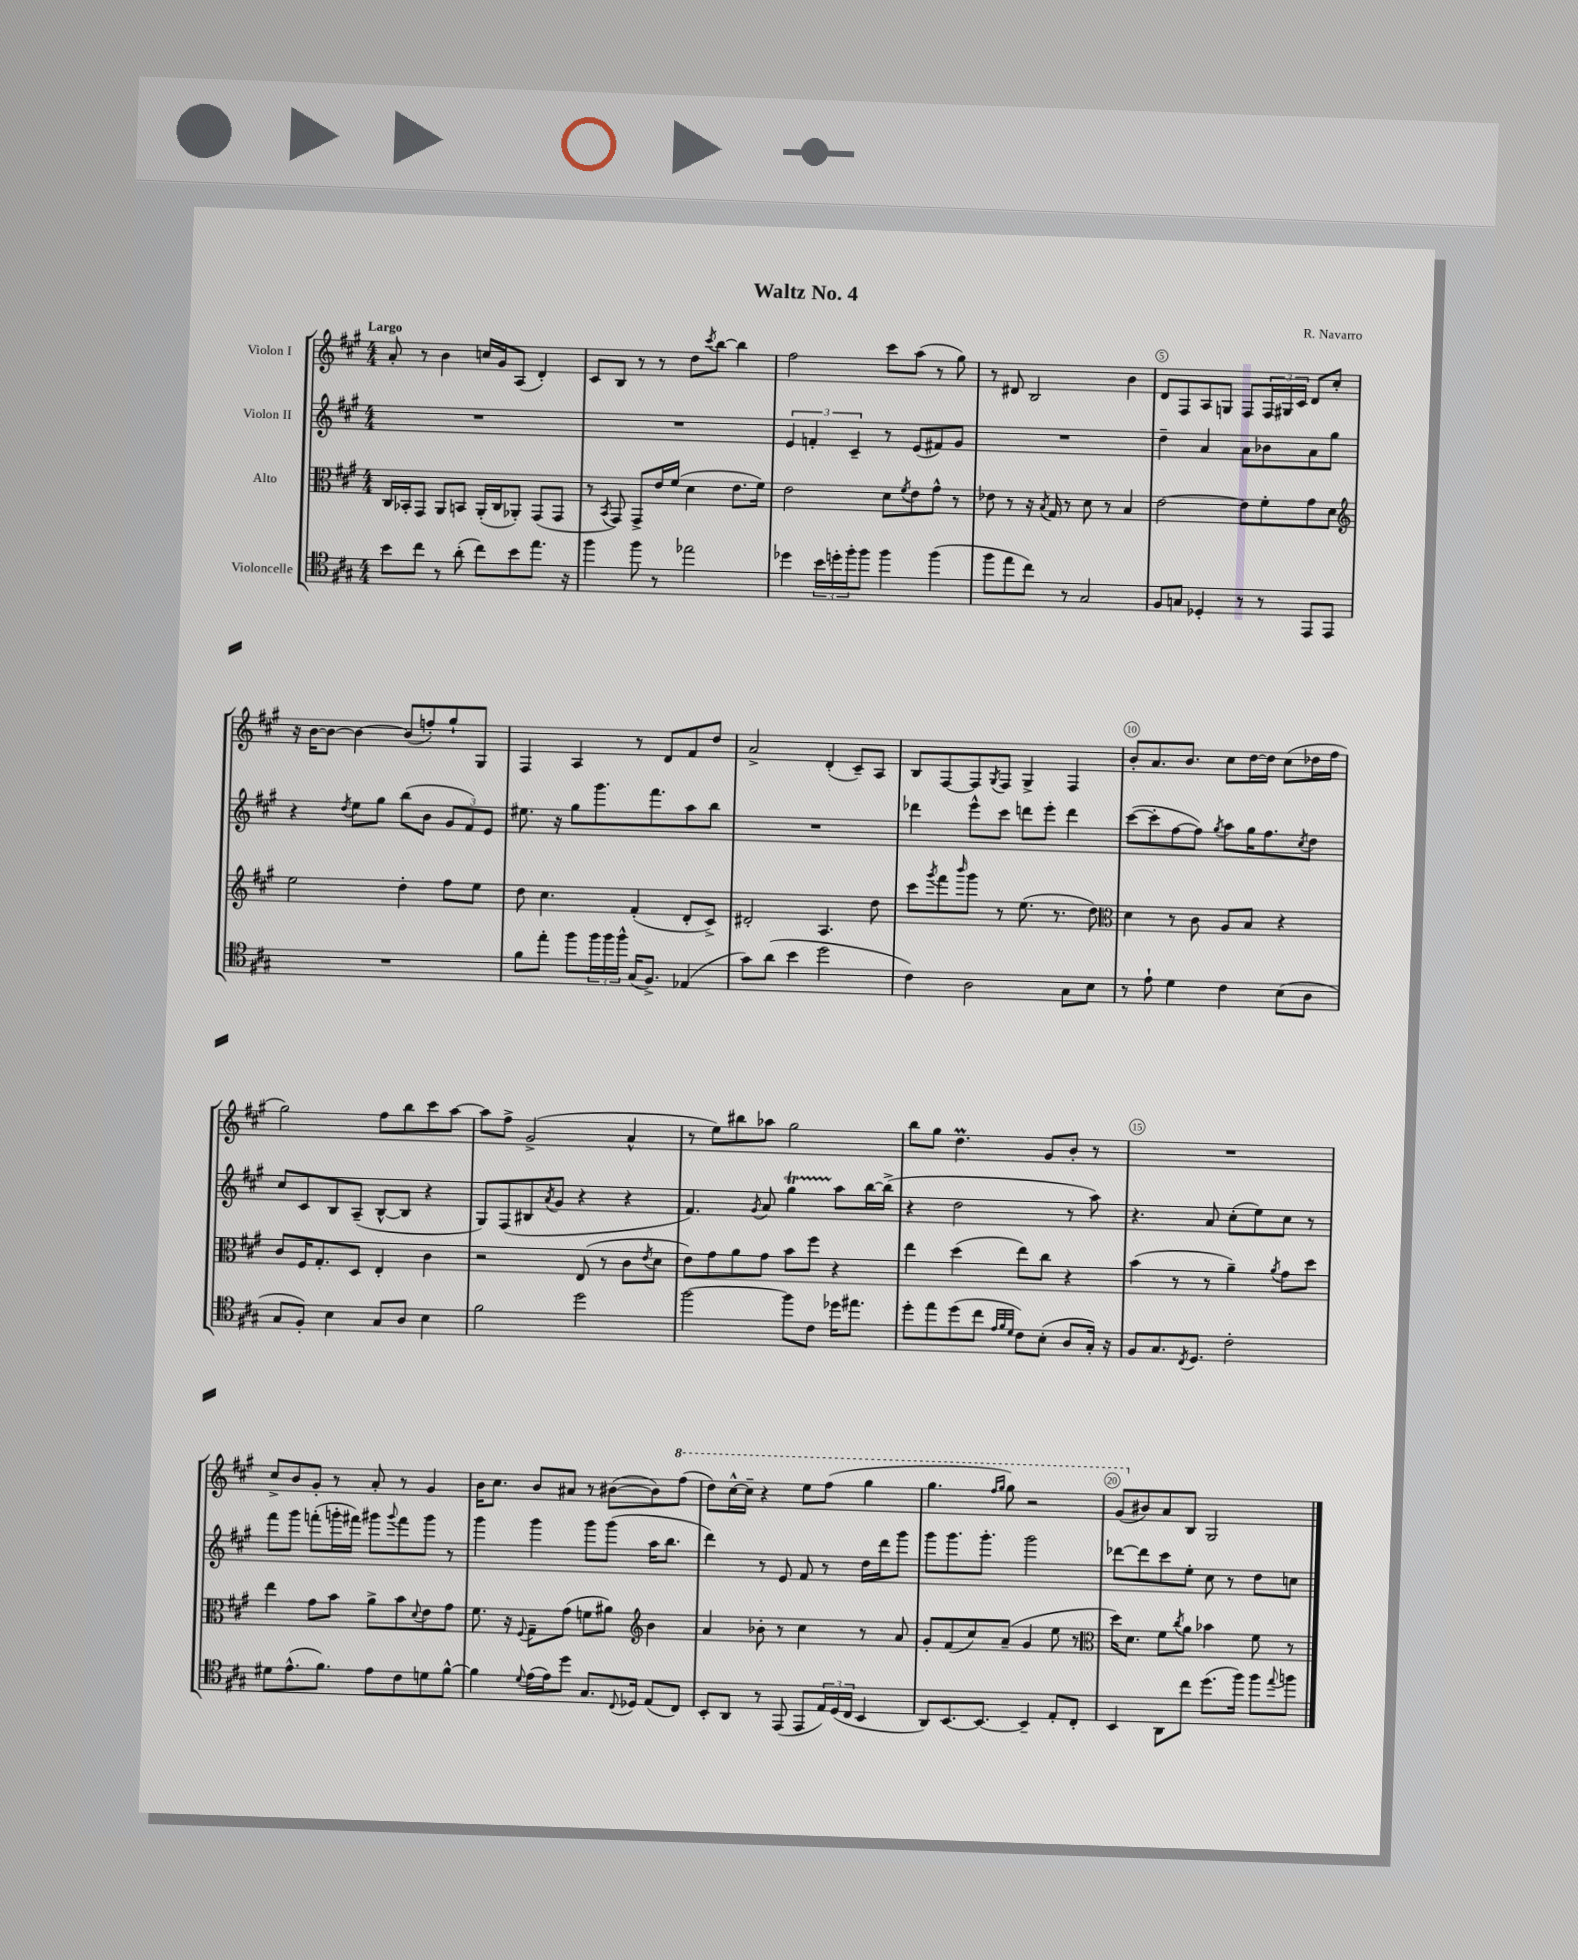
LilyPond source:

\header { title = "Waltz No. 4" composer = "R. Navarro" }
<<
\new StaffGroup <<
\new Staff = "s0" \with { instrumentName = "Violon I" } {
    \clef treble \key a \major \numericTimeSignature \time 4/4 \tempo "Largo"
    a'8-. r8 b'4 c''16 gis'16 a8( d'4-.) |
    cis'8 b8 r8 r8 d''8 \acciaccatura { cis'''8 } b''8~ b''4 |
    fis''2 cis'''8 a''8( r8 gis''8) |
    r8 dis'8 b2 b'4 |
    d'8 fis8 a8 g8 fis8 \tuplet 3/2 { fis16 gis16 cis'16 } d'8 cis''8-. |
    r16 b'16~ b'8~ b'4~ b'8( f''8-.) gis''8-! gis8 |
    fis4 a4 r8 d'8 fis'8 d''8 |
    a'2-> d'4-.( cis'8--) a8 |
    b8 fis8~ fis8 \acciaccatura { gis8 } fis8 gis4-> fis4 |
    b'8-. a'8. b'8. cis''8 d''16~ d''16 cis''8( des''16 fis''16 |
    gis''2) fis''8 b''8 cis'''8 a''8~ |
    a''8 fis''8-> gis'2->( a'4-^ |
    r8 e''8) bis''8 aes''8 gis''2 |
    b''8 gis''8 d''4.\prall gis'8 b'8-. r8 |
    R1 |
    cis''8-> b'8 gis'8-. r8 a'8-. r8 gis'4 |
    b'16 cis''8. b'8 ais'8 r8 bis'8~( bis'8) \ottava #1 fis'''8( |
    d'''8) cis'''16~-^ cis'''16-- r4 e'''8 fis'''8( gis'''4 |
    gis'''4. \grace { fis'''16 gis'''16 } gis'''8) r2 |
    gis''8( \ottava #0 bis'8) a'8 b8 gis2 \bar "|." |
}
\new Staff = "s1" \with { instrumentName = "Violon II" } {
    \clef treble \key a \major \numericTimeSignature \time 4/4
    R1 |
    R1 |
    \tuplet 3/2 { e'4 f'4-. cis'4-- } r8 e'8( fis'8) gis'8 |
    R1 |
    d''4-- a'4 a'8 bes'8 a'8 gis''8 |
    r4 \acciaccatura { d''8 } e''8 gis''8 b''8( b'8 \tuplet 3/2 { gis'8 fis'8) e'8 } |
    eis''8. r16 gis''8 gis'''8. fis'''8. a''8 b''8 |
    R1 |
    des'''4 e'''8-^ cis'''8 d'''8 e'''8-. d'''4 |
    cis'''8~( cis'''8-. fis''8~ fis''8) \acciaccatura { gis''8 } a''8 gis''16 fis''8. \acciaccatura { cis''8 } d''8 |
    cis''8 cis'8 b8 a8--( b8~-^ b8 r4 |
    gis8) fis8( bis8 \acciaccatura { a'8 } gis'8 r4 r4 |
    fis'4.) \acciaccatura { gis'8 } a'8 gis''4\startTrillSpan a''8\stopTrillSpan b''16~ b''16->( |
    r4 d''2 r8 a''8) |
    r4. a'8 cis''8-.( e''8) cis''8 r8 |
    fis'''8 gis'''8 f'''8-.( g'''16-. fis'''16) gis'''8 \appoggiatura { gis'''8 } fis'''8 gis'''8 r8 |
    gis'''4 gis'''4 gis'''8 gis'''8( a''16 b''8. |
    d'''4) r8 e'8 fis'8 r8 d''16 d'''16 gis'''8 |
    gis'''8 gis'''8. gis'''8.-. gis'''2 |
    des'''8~ des'''8 cis'''8 e''8-. cis''8 r8 d''8 c''8 \bar "|." |
}
\new Staff = "s2" \with { instrumentName = "Alto" } {
    \clef alto \key a \major \numericTimeSignature \time 4/4
    cis16 bes,16-. gis,8 a,8 b,8 a,16-.( cis16 aes,8-.) gis,8( gis,8 |
    r8 \acciaccatura { b,8 } gis,8) gis,8-> e'16 fis'16( d'4 e'8. fis'16) |
    e'2 d'8 \acciaccatura { fis'8 } e'8 gis'8-^ r8 |
    ees'8 r8 r16 \acciaccatura { b8 } gis16 r8 d'8 r8 b4 |
    e'2~ e'8 fis'8-. gis'8 d'8 |
    \clef treble e''2 d''4-. fis''8 e''8 |
    d''8 cis''4. fis'4-.( d'8-. cis'8->) |
    dis'2-. a4. d''8 |
    cis'''8 \acciaccatura { gis'''8 } fis'''8 \grace { b'''16 } gis'''8 r8 e''8.( r8. d''8) |
    \clef alto d'4 r8 cis'8 a8 b8 r4 |
    cis'8 fis16 gis8.-. d8 e4-. cis'4 |
    r2 e8( r8 cis'8 \acciaccatura { e'8 } d'8 |
    e'8) gis'8 a'8 gis'8 b'8 fis''8 r4 |
    e''4 d''4( e''8) cis''8 r4 |
    b'4( r8 r8 a'4--) \acciaccatura { a'8 } gis'8 d''8 |
    e''4 gis'8 b'8 a'8-> b'8 \appoggiatura { d'8 } e'8 gis'8 |
    fis'8. r16 \appoggiatura { fis8 } gis8-- gis'8( f'8 ais'8) \clef treble b'4 |
    a'4 bes'8-. r8 cis''4 r8 a'8 |
    gis'8-. fis'8( cis''8) a'8--( gis'4 e''8 r8 |
    \clef alto d''16) d'8. fis'8 \acciaccatura { cis''8 } a'8 bes'4 fis'8 r8 \bar "|." |
}
\new Staff = "s3" \with { instrumentName = "Violoncelle" } {
    \clef tenor \key a \major \numericTimeSignature \time 4/4
    b'8 cis''8 r8 a'8-.( cis''8) b'8 e''8. r16 |
    fis''4 fis''8 r8 ees''2 |
    des''4 \tuplet 3/2 { b'16 d''16-. fis''16-. } fis''8 fis''4 fis''4( |
    fis''8 e''8 cis''8) r8 gis2 |
    fis8 g8 des4-. r8 r8 e,8 e,8 |
    R1 |
    fis'8 e''8-. fis''8 \tuplet 3/2 { fis''16 fis''16 fis''16-^ } gis16( fis8.->) ees4( |
    gis'8) a'8( b'4 d''2 |
    cis'4) a2 gis8 b8 |
    r8 e'8-! d'4 cis'4 b8( a8 |
    gis8 fis8-.) b4 gis8 a8 b4 |
    fis'2 d''2 |
    fis''2~ fis''8 cis'8 des''16 eis''8. |
    d''8-. e''8 d''8( cis''8 \grace { e'32 fis'32 d'32 } cis'8) b8-.( a8 gis16-.) r16 |
    fis8 gis8. \acciaccatura { cis8 } d8. cis'2-. |
    dis'8 e'8.-^( fis'8.) e'8 cis'8 d'8 fis'8~-^ |
    fis'4 \appoggiatura { d'8 } e'16( e'16) d''8 gis8. \appoggiatura { cis8 } des16 e8( cis8) |
    b,8-. a,8 r8 e,8( e,8 \tuplet 3/2 { e16) d16( cis16 } b,4 |
    a,8) b,8.~ b,8.~ b,4-- e8-. cis8-. |
    b,4 a,8 cis''8 d''8.( fis''16) fis''8 \appoggiatura { e''8 } f''8 \bar "|." |
}
>>
>>
\layout { \context { \Score \override BarNumber.break-visibility = ##(#f #t #t) barNumberVisibility = #(every-nth-bar-number-visible 5) \override BarNumber.stencil = #(make-stencil-circler 0.1 0.3 ly:text-interface::print) } }
